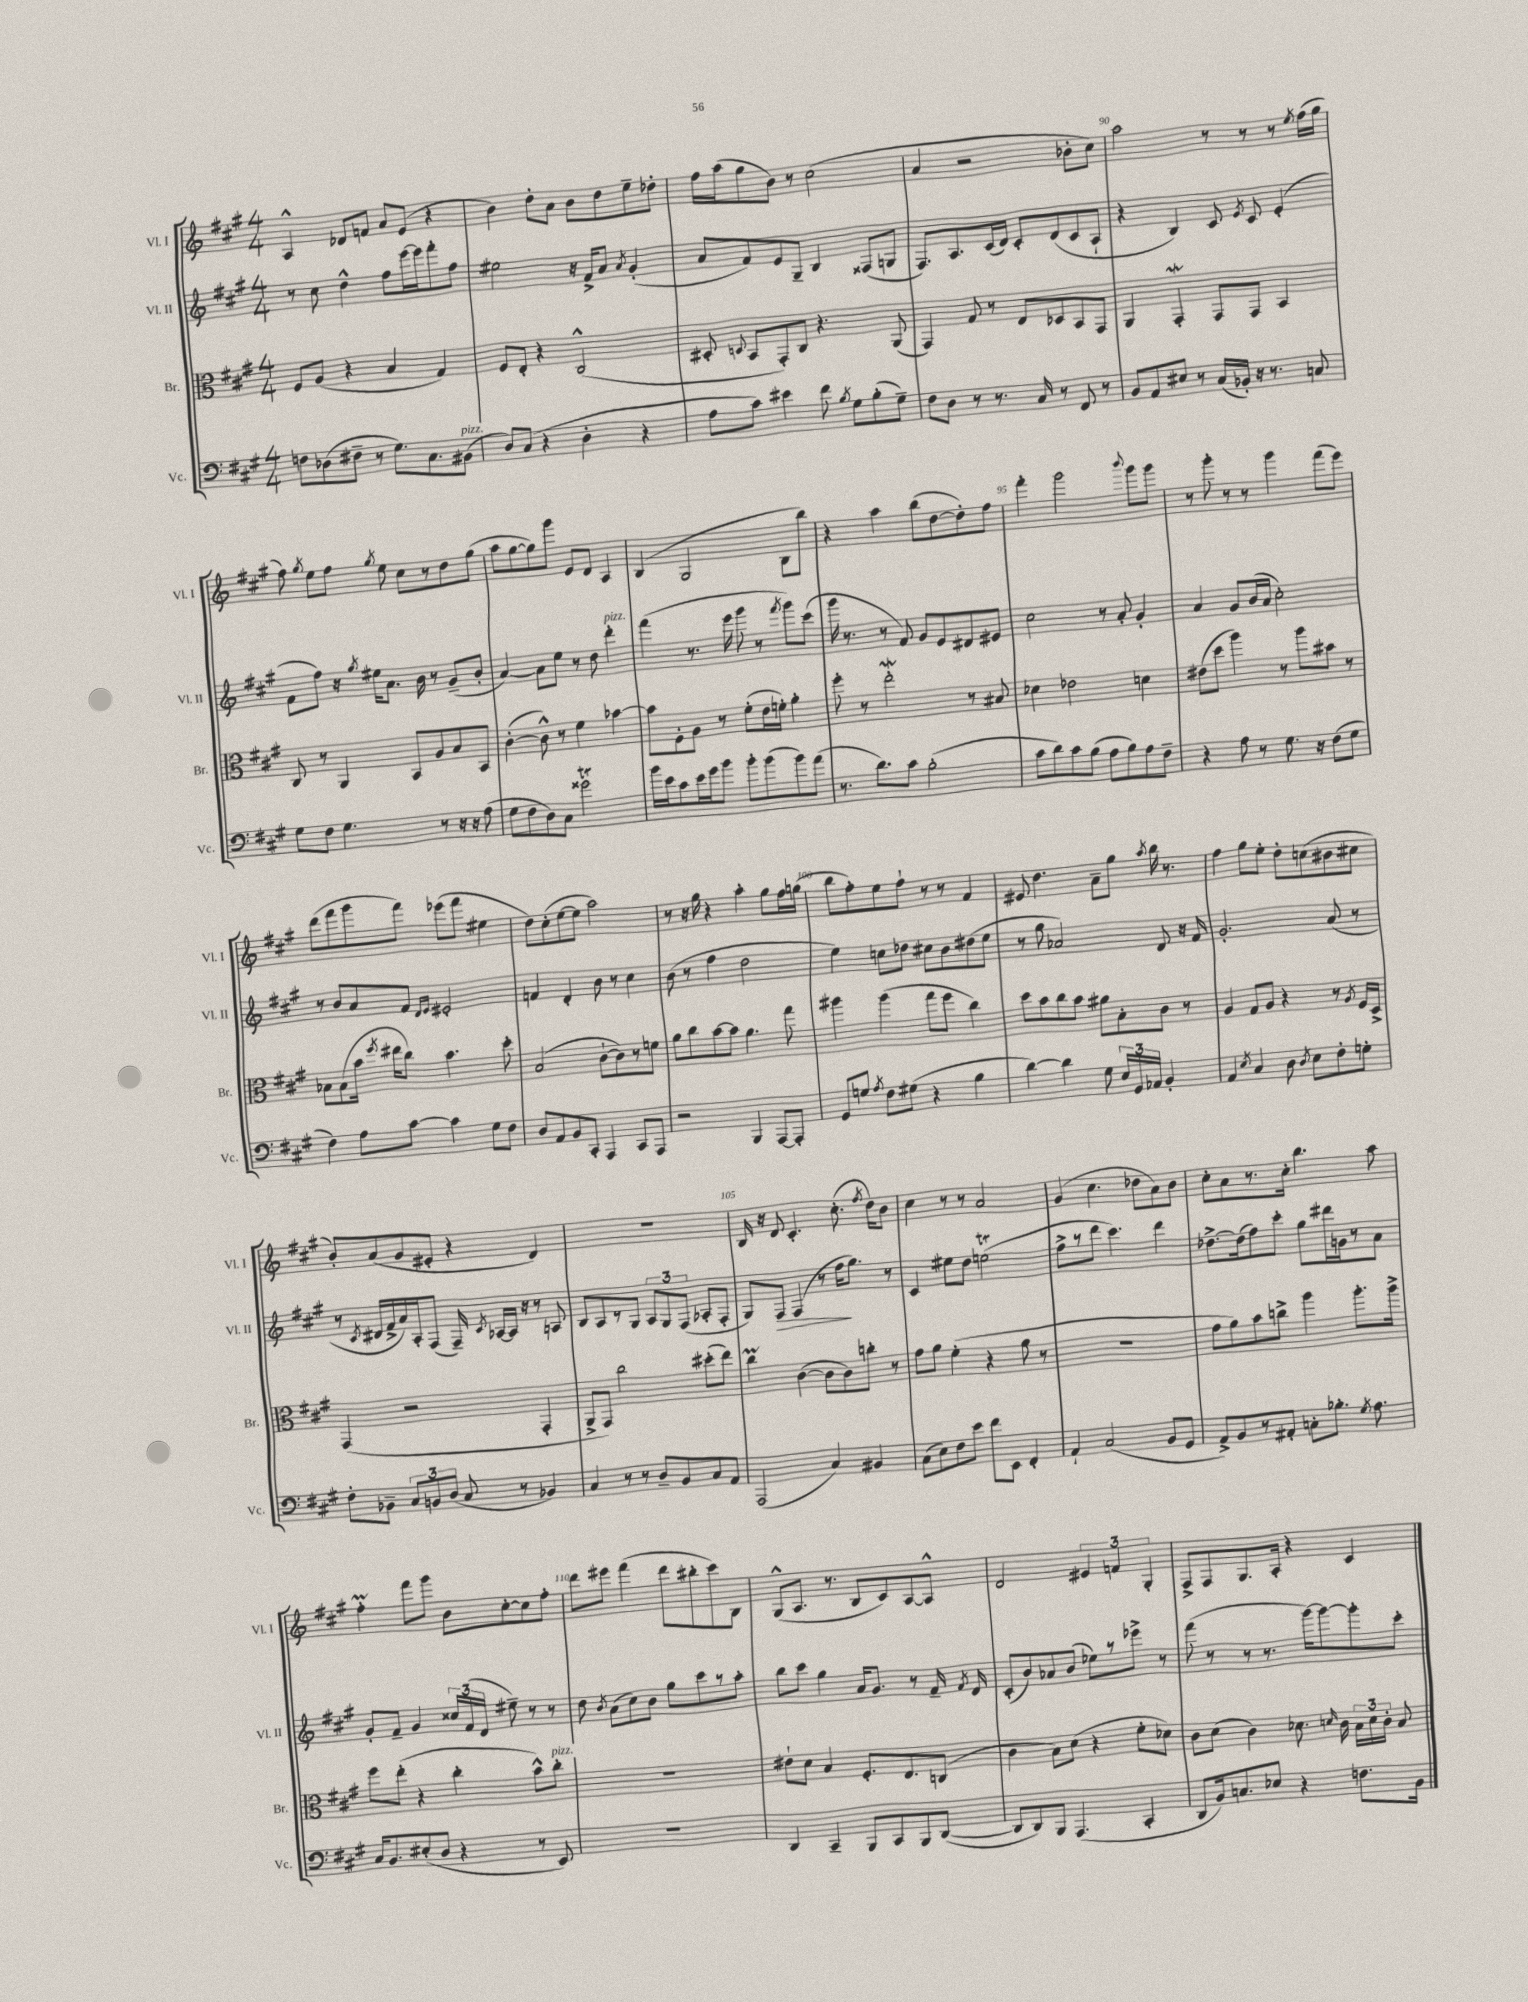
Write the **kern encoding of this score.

**kern	**kern	**kern	**kern
*staff4	*staff3	*staff2	*staff1
*clefF4	*clefC3	*clefG2	*clefG2
*k[f#c#g#]	*k[f#c#g#]	*k[f#c#g#]	*k[f#c#g#]
*M4/4	*M4/4	*M4/4	*M4/4
8F	8F#	8r	4A^^
(8D-	(8A	8cc#	.
8F#~	4r	4dd^^	8d-
8r	.	.	8f
8.G#)	4B	8ff#	8a
.	.	[16eee	(8e
8.C#	.	16eee]	.
.	4G#)	8fff#'	4r
(8BB#	.	8ff#	.
=	=	=	=
8D)	8F#	2ee#	4b)
(8C#	8E'	.	.
4r	4r	.	8dd'
.	.	.	8a
4D'	(2C#^^	16r	8b
.	.	16f#^	.
.	.	8a	8dd
.	.	8qa	.
4r	.	(4g#'	8ee~
.	.	.	8dd-'
=	=	=	=
8A	8D#'	8a	16ff#
.	.	.	(16aa
.	8qqD	.	.
8c#)	8BB	8f#)	8gg#
4e#	8GG#')	8e	8b)
.	8C#	8G#~	8r
8f#	4.r	4B	(2cc#
8qB	.	.	.
8G#	.	.	.
(8B'	.	(8F##	.
8G#~)	(8AA	8G	.
=	=	=	=
8F#	4GG#)	8.F#)	4a
8D	.	.	.
.	.	8.A	.
8r	8G#	.	2r
8.r	8r	(16c#	.
.	.	16d)	.
.	8E	8c#'	.
16C#	.	.	.
8r	8D-	(8d	.
8FF#	8BB	8c#	8b-'
8r	8GG#	8A`	8cc#)
=	=	=	=
8BB	4AA	4r	2aa
8AA	.	.	.
8E#	4GG#'	4B)	.
8r	.	.	.
(16C#	8GG#	8c#	8r
16BB-')	.	.	.
.	.	8qe	.
16r	8GG#	8c#	8r
8.r	.	.	.
.	4BB	(4e'	8r
.	.	.	8qee
8C	.	.	(16ff#
.	.	.	16gg#
=	=	=	=
8G#	8C#	8f#	8ff#)
.	.	.	8qgg#
8F#	8r	8ff#)	8ee
4.G#	4AA	16r	8ff#
.	.	8qgg#	.
.	.	16ee#	.
.	.	.	8qgg#
.	.	8.a	8ee
.	8BB	.	8cc#
.	.	16b	.
8r	8A	8r	8r
16r	8B	(8g#~	8dd
16r	.	.	.
(8A	8BB	8b'	(8gg#
=	=	=	=
8G#	([4c#'	[4a)	8aa
8F#	.	.	[8gg#
8D)	8c#^^])	8a]	8gg#])
8C#	8r	8ee	8ggg#
2g##	4f#	8r	8e
.	.	8dd	8d
.	[4b-	4ddd'	4A
=	=	=	=
16b	8b-]	(4fff#	(4B
16e	.	.	.
8c#	8F#'	.	.
16e	8A	8.r	2G#
16g#	.	.	.
8b	8r	.	.
.	.	16eee	.
8b'	(8f#'	8ggg#	.
(8b	16e	8r	.
.	16f')	.	.
.	.	8qfff#	.
8b)	4a'	8ggg#)	8B
(8a	.	(8ccc#	8bb)
=	=	=	=
8.r	8ff#'	16ggg#	4r
.	.	8.r	.
.	8r	.	.
8.d)	.	.	.
.	2ee'	8r	4aa
8c#	.	8f#)	.
(2B'	.	8g#	(8bb
.	.	8e	[8dd
.	8r	8d#	8dd'])
.	8B#	8e#	8ff#
=	=	=	=
8c#	4d-	2cc#	4fff#'
8d)	.	.	.
8c#	2e-	.	2ggg#
(8B	.	.	.
8A	.	8r	.
8B)	.	8a'	.
.	.	.	8qqbbb
8A	4d	4g#'	8ggg#
8F#~	.	.	8ggg#
=	=	=	=
4r	(8e#	4a	8r
.	8dd	.	8ggg#'
8A	4aa)	8g#	8r
8r	.	(16b	8r
.	.	16a	.
8.G#	8r	2cc#')	4ggg#
.	8aa	.	.
16r	.	.	.
(8F#	8b#	.	(8fff#
8G#	8r	.	8eee)
=	=	=	=
4F#)	8B-	8r	(8ddd
.	(8B-	8b	8fff#
8A	16b	8a	8ggg#
.	8qff#	.	.
.	16ee#	.	.
[8c#	8cc#)	8f#	8fff#)
.	.	16qqd	.
.	.	16qqe	.
4c#]	4.b	2e#'	(8eee-
.	.	.	8fff#
8G#	.	.	4ee#
8F#	8dd'	.	.
=	=	=	=
8D	(2B	4f	8dd)
8AA	.	.	(8cc#'
8BB	.	4d'	[8ee
8CC#'	.	.	8ee]
4AAA	[8c#`	8b	2aa)
.	8c#])	8r	.
8CC#	8r	4cc#	.
8AAA	8f	.	.
=	=	=	=
2r	8a	(8b	8r
.	8cc#	8r	16r
.	.	.	16gg#
.	[8b	4ff#	4r
.	8b]	.	.
4BBB	4.a	2dd	4aa'
[8AAA	.	.	8gg#
8AAA']	8gg#	.	16ff#
.	.	.	(16gg
=	=	=	=
8GG#	4aa#	4ee)	8bb
8G	.	.	8ff#')
8qA	.	.	.
8F#	(4aa#	8cc	8ee
(8G#	.	8dd-	8ff#`
4r	8gg#	8cc#	8r
.	8ff#	8b	8r
4B	4cc#)	(8dd#	4f#
.	.	8ee	.
=	=	=	=
[4d)	8dd	8r	8e#
.	8b	8gg#	4.dd
4d]	8cc#	2a-)	.
.	8b	.	.
8G#	8a#	.	8a~
24E	8B'	.	8gg#
24GG#	.	.	.
24AA-	.	.	.
.	.	.	8qaa
4BB'	8c#	8d	16bb
.	.	.	8.r
.	8r	16r	.
.	.	16f#	.
=	=	=	=
4AA	4A	2.g#'	4ff#
8qE	.	.	.
4C#	8G#	.	8gg#
.	8A	.	8ee'
8D	4r	.	8dd'
8qD	.	.	.
8E	.	.	(8cc
8F#'	8r	(8a	8b#
.	8qA	.	.
8G'	16F#	8r	8cc#
.	16D^	.	.
=	=	=	=
8F#'	(4GG#	8r	8b')
.	.	8qc#	.
8BB-~	.	16d#	(8a
.	.	16f#^	.
12C#	2r	16a)	8g#
.	.	16A'	.
12BB	.	.	.
.	.	(8F#	8e#'
(12D	.	.	.
8C#	.	16F#~)	4r
.	.	8qc#	.
.	.	[16A-	.
8r	.	16A-]	.
.	.	16r	.
4BB-)	4GG#'	8r	4d)
.	.	8A	.
=	=	=	=
4C#	8AA^	8B	1r
.	8GG#)	8A	.
8r	2cc#	8r	.
8r	.	8G#	.
8D~	.	12A	.
.	.	12G#	.
8BB	.	.	.
.	.	(12F#	.
8C#	(8dd#'	8A-'	.
8AA	8ee)	8F#'	.
=	=	=	=
(2AAA	4cc#	8G#)	16B
.	.	.	16r
.	.	8F#	8d
.	([4c#	(4F#	4.c#'
4C#)	8c#]	8r	.
.	8c#)	16ff#	(8.cc#'
.	.	8.gg#)	.
4BB#	8cc'	.	.
.	.	.	8qff#
.	.	.	16dd)
.	8r	8r	8b
=	=	=	=
(8C#	8g#	4c#	4cc#
8E)	8a	.	.
8F#	(4f#'	8ee#	8r
8e	.	8dd	8r
8f#	4r	(2ee	2a
8EE	.	.	.
4FF#'	8a	.	.
.	8r	.	.
=	=	=	=
4AA`	1r	8ff#^	(4g#
.	.	8r	.
(2C#	.	8ddd	4.cc#
.	.	4.ccc#)	.
.	.	.	8dd-
8BB	.	4ddd	8a)
8GG#	.	.	8b
=	=	=	=
8AA^)	8g#	[8.dd-^	8cc#'
8BB	8a)	.	8a
.	.	(16dd-]	.
8r	8b	8ff#)	8.r
8AA#'	8cc^	8ccc#'	.
.	.	.	16cc#'
8C'	4aa	8gg#	4.bb
8.B-'	.	16ddd#	.
.	.	16g	.
.	8.aa'	8r	.
8qG#	.	.	.
8.A	.	.	.
.	.	8a	8aa
.	16aa^	.	.
=	=	=	=
16C#	8ff#	8g#'	4ff#'
8.BB	.	.	.
.	(8ee'	8f#~	.
(8E#'	4r	4g#	8fff#
8D	.	.	8ggg#
4r	4cc#'	24cc##	8b
.	.	(24f#	.
.	.	24d	.
.	.	8ee#~)	[8cc#'
8r	8b^^)	8r	8cc#]
8EE)	8cc#'	8r	8ff#'
=	=	=	=
1r	1r	8dd	8ddd
.	.	8qb	.
.	.	(8a	8eee#
.	.	8cc#)	(4fff#
.	.	8b	.
.	.	8gg#	8ddd
.	.	8ccc#	8bb#'
.	.	8r	8ccc#)
.	.	8aa'	8B
=	=	=	=
4DD	8e#`	8bb	(8G#^^
.	8d	8ccc#	8.A
4CC#~	4B	4gg#	.
.	.	.	8.r
8BBB	8.F#'	16a	8B
.	.	8.g#	.
8CC#	.	.	8c#)
.	8.E	.	.
8BBB	.	8r	[8A
([8DD	(8C	16f#~	8A^^]
.	.	8qf#	.
.	.	16d	.
=	=	=	=
8DD]	4c#	(8c#'	2d
8DD)	.	8b)	.
8BBB	8B)	8a-	.
(4.AAA	(8d	(8b	.
.	4r	8ee-)	6e#
.	.	8r	.
.	.	.	6f
4CC#'	8f#'	8eee-^	.
.	.	.	6G#'
.	8d-)	8r	.
=	=	=	=
8DD	8c#	(8fff#	8F#^
16BB)	(8d	8r	8F#
8.C	.	.	.
.	4c#)	8r	8.G#
8E-	.	8.r	.
.	.	.	16A'
4r	8.d-	.	4r
.	.	[16ggg#)	.
.	.	8ggg#_	.
.	16qqd	.	.
.	16c#	.	.
8.F	24B	8ggg#']	4c#
.	24d	.	.
.	24c#'	.	.
.	8B	8ccc#'	.
16BB	.	.	.
==	==	==	==
*-	*-	*-	*-
